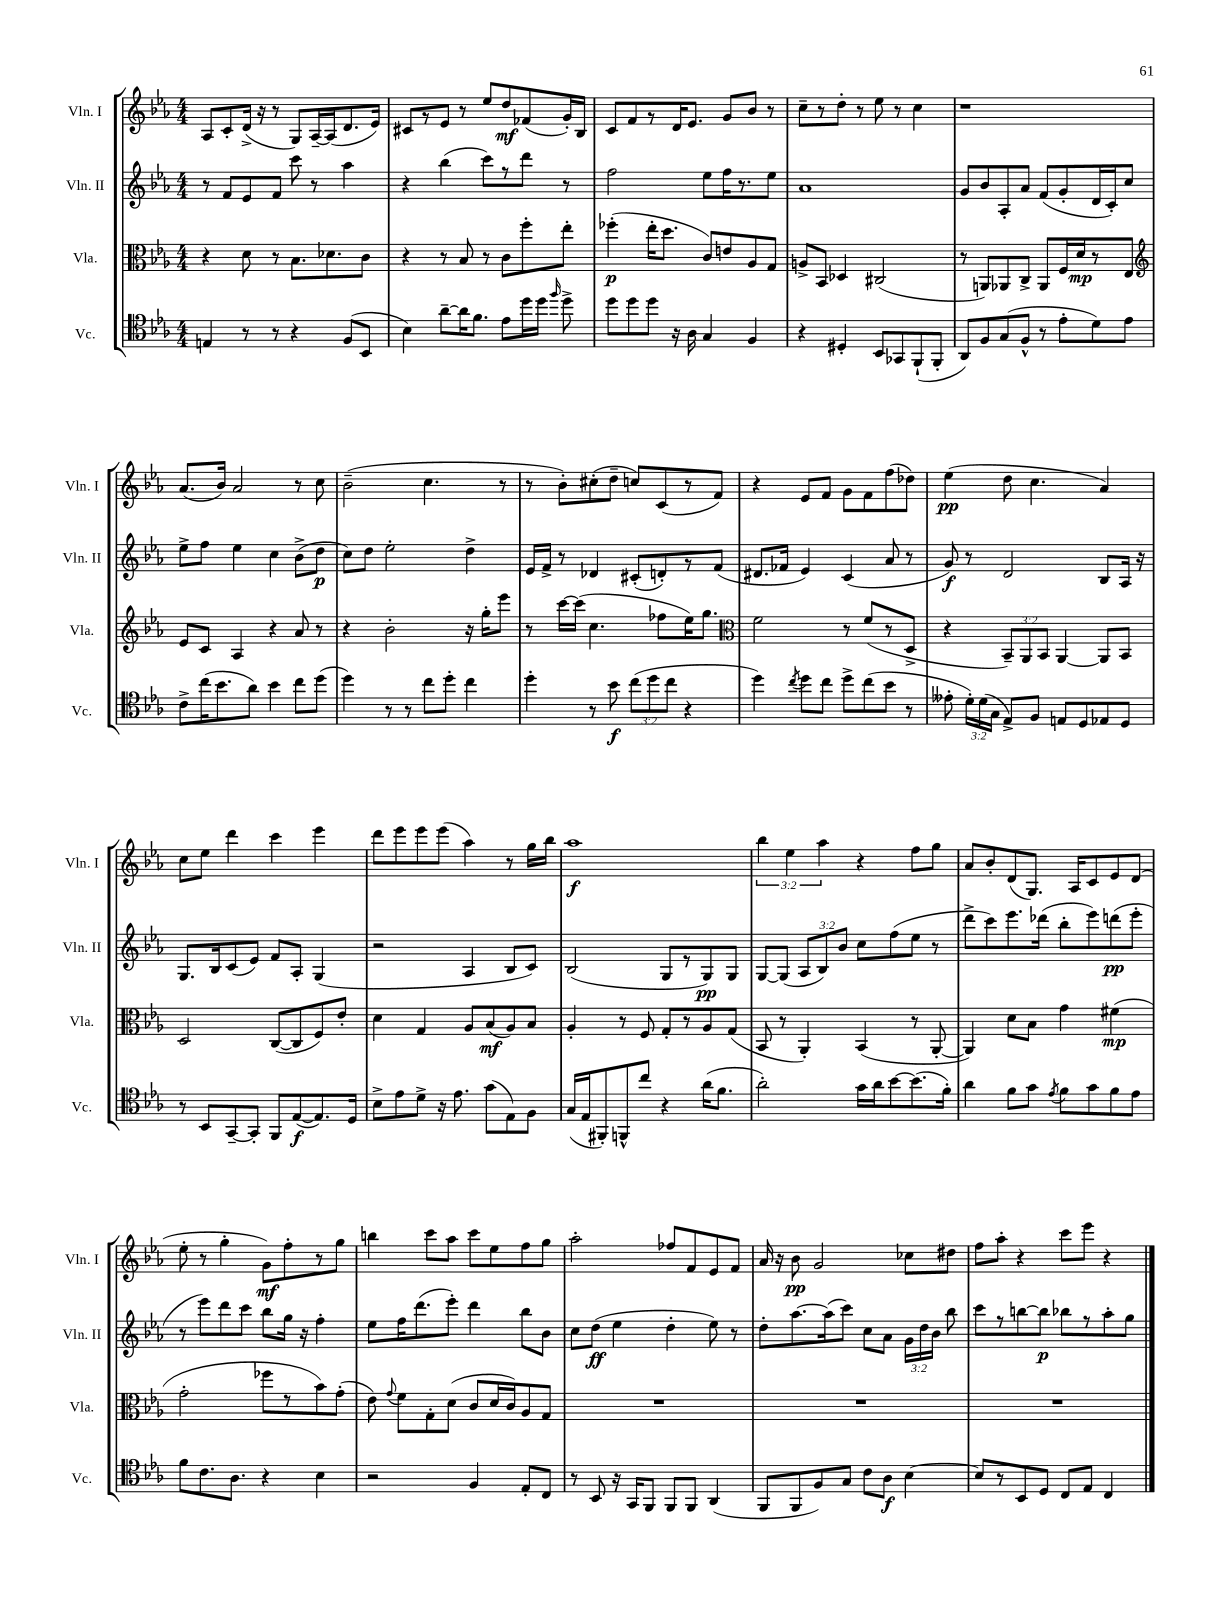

**kern	**kern	**kern	**kern
*staff4	*staff3	*staff2	*staff1
*clefC4	*clefC3	*clefG2	*clefG2
*k[b-e-a-]	*k[b-e-a-]	*k[b-e-a-]	*k[b-e-a-]
*M4/4	*M4/4	*M4/4	*M4/4
4E	4r	8r	8A-
.	.	8f	8c'
8r	8d	8e-	(16d^
.	.	.	16r
8r	8r	8f	8r
4r	8.B-	8ccc	8G)
.	.	8r	[16A-~
.	8.d-	.	(16A-]
(8F	.	4aa-	8.d
8BB-	8c	.	.
.	.	.	16e-)
=	=	=	=
4B-)	4r	4r	8c#
.	.	.	8r
[8a-~	8r	(4bb-	8e-
16a-]	8B-	.	8r
8.f	.	.	.
.	8r	8ccc)	8ee-
8e-	8c	8r	8dd
16dd	8ff'	8ddd	(8f-
16dd	.	.	.
16qqff	.	.	.
8dd^	8ee-'	8r	16g')
.	.	.	16B-
=	=	=	=
8dd	(4ff-'	2ff	8c
8dd	.	.	8f
8dd	16ee-'	.	8r
.	8.dd	.	.
16r	.	.	16d
16A-	.	.	8.e-
4G	8c)	8ee-	.
.	8e	16ff	8g
.	.	8.r	.
4F	8A-	.	8b-
.	8G	8ee-	8r
=	=	=	=
4r	8A^	1a-	8cc~
.	8BB-	.	8r
4D#'	4D-	.	8dd'
.	.	.	8r
8BB-	(2C#	.	8ee-
8GG-	.	.	8r
(8FF`	.	.	4cc
8FF'	.	.	.
=	=	=	=
8AA-)	8r	8g	1r
8F	8AA)	8b-	.
(8G	8AA-	8A-'	.
8F^^	8C^	8a-	.
8r	8AA-	(8f	.
8e-'	16F	8g'	.
.	16d	.	.
8d)	8r	16d	.
.	.	16c')	.
8e-	8E-	8cc	.
=	=	=	=
*	*clefG2	*	*
8c^	8e-	8ee-^	(8.a-
(16cc	8c	8ff	.
8.b-	.	.	16b-)
.	4A-	4ee-	2a-
8a-)	.	.	.
4b-	4r	4cc	.
8cc	8a-	(8b-^	8r
(8dd	8r	8dd	8cc
=	=	=	=
4dd)	4r	8cc)	(2b-~
.	.	8dd	.
8r	2b-'	2ee-'	.
8r	.	.	.
8cc	.	.	4.cc
8dd'	.	.	.
4cc	16r	4dd^	.
.	16gg'	.	.
.	8eee-	.	8r
=	=	=	=
4dd'	8r	16e-	8r
.	.	16f^	.
.	[16ccc	8r	8b-')
.	(16ccc]	.	.
8r	4.cc	4d-	(8cc#'
8b-	.	.	8dd~
(12cc	.	(8c#'	8cc)
12dd	.	.	.
.	8ff-	8d')	(8c
12cc	.	.	.
4r	16ee-)	8r	8r
.	8.gg	.	.
.	.	(8f	8f)
=	=	=	=
*	*clefC3	*	*
4dd)	2f	8.d#	4r
.	.	16f-	.
8qcc	.	.	.
8dd	.	4e-)	8e-
8cc	.	.	8f
8dd^	8r	(4c	8g
(8cc	(8f	.	8f
8b-	8r	8a-	(8ff
8r	8D^	8r	8dd-)
=	=	=	=
8e--'	4r	8g)	(4ee-
24d')	.	8r	.
(24d	.	.	.
24G	.	.	.
8E-^)	12BB-~)	2d	8dd
.	12AA-	.	.
8F	.	.	4.cc
.	12BB-	.	.
8E	[4AA-	.	.
8D	.	.	.
8E-	8AA-]	8B-	4a-)
8D	8BB-	16A-	.
.	.	16r	.
=	=	=	=
8r	2D	8.G	8cc
8BB-	.	.	8ee-
.	.	16B-	.
[8GG~	.	(8c	4ddd
8GG']	.	8e-)	.
8FF	([8C	8f	4ccc
([8E-	8C]	8A-'	.
8.E-])	8F)	(4G	4eee-
.	8e-'	.	.
16D	.	.	.
=	=	=	=
8B-^	4d	2r	8ddd
8e-	.	.	8eee-
8d^	4G	.	8eee-
16r	.	.	(8eee-
8.e-	.	.	.
.	8A-	4A-	4aa-)
(8g	(8B-	.	.
8E-)	8A-)	8B-	8r
8F	8B-	8c)	16gg
.	.	.	16bb-
=	=	=	=
(16G	4A-'	(2B-	1aa-
16E-	.	.	.
8FF#')	.	.	.
8FF^^	8r	.	.
8cc	8F	.	.
4r	8G'	8G	.
.	8r	8r	.
(16a-	8A-	8G)	.
8.f	.	.	.
.	(8G	8G	.
=	=	=	=
2a-')	8BB-	[8G	6bb-
.	8r	(8G]	.
.	.	.	6ee-
.	4AA-')	12A-	.
.	.	12B-)	6aa-
.	.	12b-	.
16g	(4BB-	8cc	4r
16a-	.	.	.
[8b-	.	(8ff	.
(8.b-]	8r	8ee-	8ff
.	[8AA-'	8r	8gg
16f')	.	.	.
=	=	=	=
4a-	4AA-])	8ddd^	8a-
.	.	8ccc)	8b-'
8f	8d	8.eee-	(8d
8g	8B-	.	8.G)
.	.	(16ddd-	.
8qe-	.	.	.
8f	4g	8bb-'	.
.	.	.	16A-
8g	.	8eee-)	8c
8f	(4f#	(8ddd	8e-
8e-	.	8eee-'	(8d
=	=	=	=
8f	2g'	8r	8ee-'
8.c	.	8eee-)	8r
.	.	8ddd	4gg'
8.A-	.	.	.
.	.	8ccc	.
4r	8ff-	8bb-	8g)
.	8r	16gg	8ff'
.	.	16r	.
4B-	8b-)	4ff'	8r
.	(8g'	.	8gg
=	=	=	=
2r	8e-)	8ee-	4bb
.	8qqg	.	.
.	8f	16ff	.
.	.	(8.ddd	.
.	8G'	.	8ccc
.	(8d	8eee-')	8aa-
4F	8c	4ddd	8ccc
.	16d	.	8ee-
.	16c)	.	.
8E-'	8A-	8bb-	8ff
8C	8G	8b-	8gg
=	=	=	=
8r	1r	8cc	2aa-'
8BB-	.	(8dd	.
16r	.	4ee-	.
16GG	.	.	.
8FF	.	.	.
8FF	.	4dd'	8ff-
8FF	.	.	8f
(4AA-	.	8ee-)	8e-
.	.	8r	8f
=	=	=	=
8FF	1r	8dd'	16a-
.	.	.	16r
8FF	.	[8.aa-	8b-
8F)	.	.	2g
.	.	(16aa-]	.
8G	.	8ccc)	.
8c	.	8cc	.
8A-	.	8a-	.
[4B-	.	24g	8cc-
.	.	24dd	.
.	.	24b-	.
.	.	8bb-	8dd#
=	=	=	=
8B-]	1r	8ccc	8ff
8r	.	8r	8aa-'
8BB-	.	[8bb	4r
8D	.	8bb]	.
8C	.	8bb-	8ccc
8E-	.	8r	8eee-
4C	.	8aa-'	4r
.	.	8gg	.
==	==	==	==
*-	*-	*-	*-
